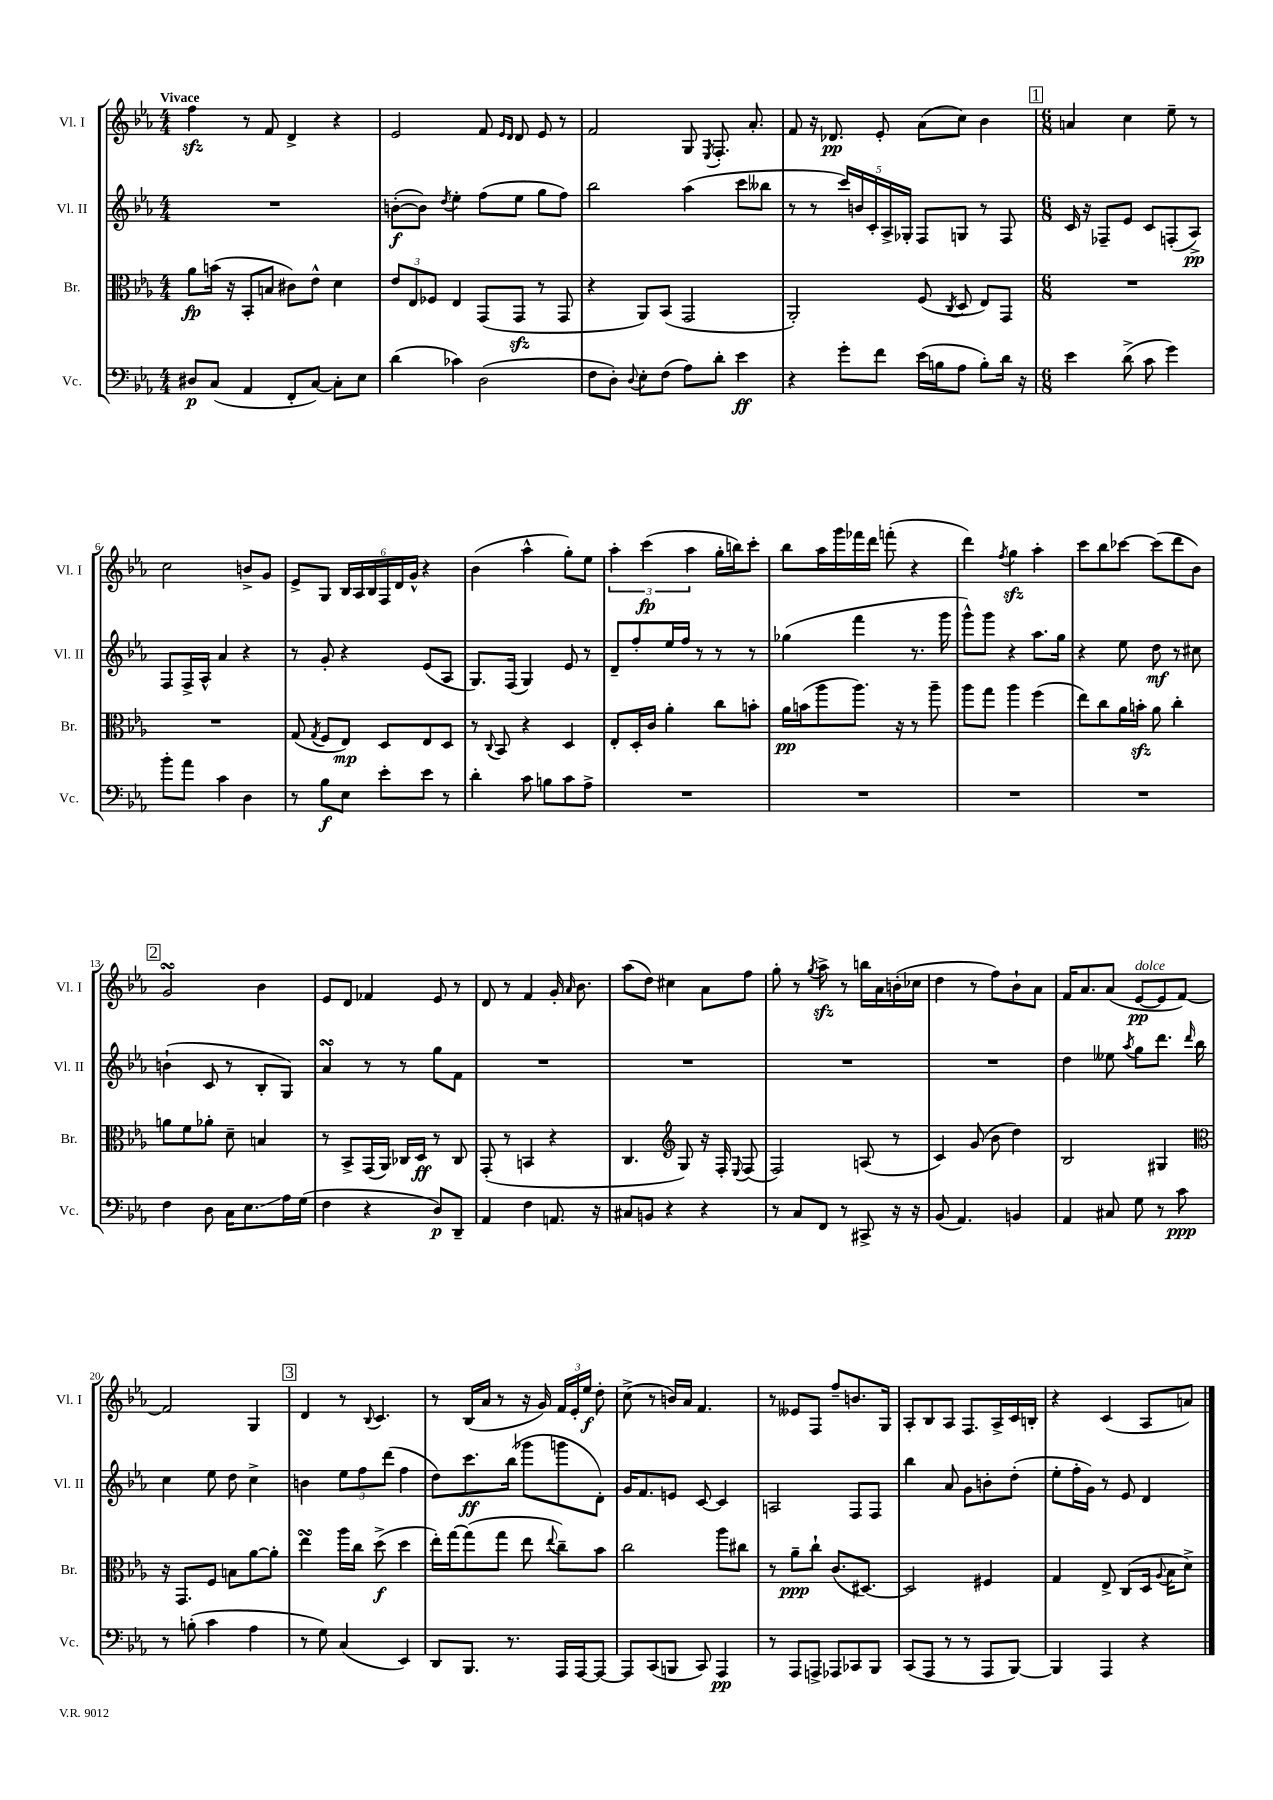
<<
\new StaffGroup <<
\new Staff = "s0" \with { instrumentName = "Vl. I" shortInstrumentName = "Vl. I" } {
    \clef treble \key ees \major \numericTimeSignature \time 4/4 \tempo "Vivace"
    \autoBeamOff f''4\sfz r8 f'8 d'4-> r4 |
    ees'2 f'8 \grace { ees'16[ d'16] } d'8 ees'8 r8 |
    f'2 g8 \acciaccatura { ees8 } f8.-. aes'8.-. |
    f'8 r16 des'8.\pp ees'8-. aes'8[( c''8]) bes'4 |
    \mark \markup { \box "1" } \numericTimeSignature \time 6/8 a'4 c''4 ees''8-- r8 |
    c''2 b'8[-> g'8] |
    ees'8[-> g8] \tuplet 6/4 { bes16[ aes16 bes16 f16 d'16 g'16]-^ } r4 |
    bes'4( aes''4-^ g''8[-.) ees''8] |
    \tuplet 3/2 { aes''4-. c'''4\fp( aes''4 } g''16[-. b''16) c'''8]-. |
    bes''8[ aes''16 g'''16 fes'''16 d'''16] f'''8-.( r4 |
    d'''4) \acciaccatura { f''8 } g''4\sfz aes''4-. |
    c'''8[ bes''8 ces'''8]~ ces'''8[( d'''8 bes'8]) |
    \mark \markup { \box "2" } g'2\turn bes'4 |
    ees'8[ d'8] fes'4 ees'8 r8 |
    d'8 r8 f'4 g'16-. \grace { aes'16 } bes'8. |
    aes''8[( d''8]) cis''4 aes'8[ f''8] |
    g''8-. r8 \acciaccatura { g''8 } aes''8->\sfz r8 b''16[ aes'16 b'16-.( ces''16] |
    d''4 r8 f''8[) bes'8-! aes'8] |
    f'16[ aes'8. aes'8]( ees'8[~\pp^\markup { \italic "dolce" } ees'8 f'8]~) |
    f'2 g4 |
    \mark \markup { \box "3" } d'4 r8 \appoggiatura { bes8 } c'4. |
    r8 bes16[( aes'16] r8 r16 g'16) \tuplet 3/2 { f'16[ ees'16-. ees''16]\f } d''8-. |
    c''8->( r8 b'16[) aes'16] f'4. |
    r8 eeses'8[ f8] f''8[-- b'8. g16] |
    aes8[-. bes8 aes8] f8.[ aes16-> c'16 b16]-. |
    r4 c'4( aes8[ a'8]) \bar "|." |
}
\new Staff = "s1" \with { instrumentName = "Vl. II" shortInstrumentName = "Vl. II" } {
    \clef treble \key ees \major \numericTimeSignature \time 4/4
    \autoBeamOff R1 |
    b'8[~-.\f( b'8]) \acciaccatura { d''8 } ees''4-. f''8[( ees''8] g''8[ f''8]) |
    bes''2 aes''4( c'''8[ beses''8] |
    r8 r8 \tuplet 5/4 { c'''16[) b'16 c'16-. aes16-> ges16]-. } f8[ g8] r8 f8 |
    \mark \markup { \box "1" } \numericTimeSignature \time 6/8 c'16 r16 fes8[-- ees'8] c'8[ f8-.( aes8]->\pp) |
    f8[ f16-> aes16]-^ aes'4 r4 |
    r8 g'8-. r4 ees'8[( aes8] |
    g8.[) f16]( g4) ees'8 r8 |
    d'8[-- f''8-. ees''16 f''16] r8 r8 r8 |
    ges''4( f'''4 r8. g'''16 |
    g'''8[-^) g'''8] r4 aes''8.[ g''16] |
    r4 ees''8 d''8\mf r8 cis''8 |
    \mark \markup { \box "2" } b'4-!( c'8 r8 bes8[-. g8]) |
    aes'4\turn r8 r8 g''8[ f'8] |
    R2. |
    R2. |
    R2. |
    R2. |
    d''4 eeses''8 \acciaccatura { aes''8 } g''8[ d'''8.] \grace { d'''16 } bes''16 |
    c''4 ees''8 d''8 c''4-> |
    \mark \markup { \box "3" } b'4 \tuplet 3/2 { ees''8[ f''8 d'''8]( } f''4 |
    d''8[) c'''8.\ff bes''16]( ges'''8[ g'''8 d'8]-.) |
    g'16[ f'8. e'8] c'8~ c'4 |
    a2 f8[ f8] |
    bes''4 aes'8 g'8[ b'8-. d''8]-.( |
    ees''8[-. f''16-. g'16]) r8 ees'8 d'4 \bar "|." |
}
\new Staff = "s2" \with { instrumentName = "Br." shortInstrumentName = "Br." } {
    \clef alto \key ees \major \numericTimeSignature \time 4/4
    \autoBeamOff aes'8[\fp b'16]( r16 bes,8[-. b8] cis'8[) ees'8]-^ d'4 |
    \tuplet 3/2 { ees'8[ ees8 fes8] } ees4 g,8[( g,8]\sfz r8 g,8 |
    r4 aes,8[) bes,8]( g,2 |
    aes,2-.) f8( \acciaccatura { c8 } d8 ees8[) g,8] |
    \mark \markup { \box "1" } \numericTimeSignature \time 6/8 R2. |
    R2. |
    g8( \acciaccatura { g8 } f8[ ees8]\mp) d8[ ees8 d8] |
    r8 \appoggiatura { c8 } bes,8 r4 d4 |
    ees8[-. d16-. c'16] aes'4-. c''8[ b'8]-. |
    aes'16[\pp b'16( aes''8 aes''8.]) r16 r8 aes''8-- |
    aes''8[ g''8] aes''4 f''4( |
    ees''8[) c''8 aes'16 b'16]-.\sfz aes'8 c''4-. |
    \mark \markup { \box "2" } a'8[ f'8 aes'8]-. d'8-- b4 |
    r8 bes,8[-> g,16( aes,16]) ces16[ d16]\ff r8 ces8 |
    g,8-.( r8 b,4 r4 |
    c4. \clef treble g8) r16 f16-. \appoggiatura { ees8 } f8( |
    f2) a8( r8 |
    c'4) g'8( bes'8 d''4) |
    bes2 gis4 |
    \clef alto r16 g,8.[ f8] b8[ aes'8~ aes'8]-. |
    \mark \markup { \box "3" } ees''4\turn aes''16[ c''16] d''8->\f( d''4 |
    ees''16[-.) g''16~ g''8( g''8] ees''8 \appoggiatura { ees''8 } c''8[--) bes'8] |
    c''2 aes''8[ cis''8] |
    r8 aes'8[--\ppp c''8]-! c'8.[( dis8.]~) |
    dis2 fis4 |
    g4 ees8-> c8[( d16] \appoggiatura { aes8 } bes16[ d'8]->) \bar "|." |
}
\new Staff = "s3" \with { instrumentName = "Vc." shortInstrumentName = "Vc." } {
    \clef bass \key ees \major \numericTimeSignature \time 4/4
    \autoBeamOff dis8[\p c8]( aes,4 f,8[-. c8]~) c8[-. ees8] |
    d'4( ces'4) d2( |
    f8[ d8]-.) \appoggiatura { d8 } ees8[-. f8]( aes8[) d'8]-. ees'4\ff |
    r4 g'8[-. f'8] ees'16[( b16 aes8] b8[-.) d'16] r16 |
    \mark \markup { \box "1" } \numericTimeSignature \time 6/8 ees'4 d'8->( c'8 g'4) |
    bes'8[-. aes'8] c'4 d4 |
    r8 bes8[\f ees8] ees'8[-. ees'8] r8 |
    d'4-. c'8 b8[ c'8 aes8]-> |
    R2. |
    R2. |
    R2. |
    R2. |
    \mark \markup { \box "2" } f4 d8 c16[ ees8.\glissando aes16 g16]( |
    f4 r4 d8[\p) d,8]-- |
    aes,4 f4 a,8. r16 |
    cis8[ b,8] r4 r4 |
    r8 c8[ f,8] r8 cis,8-> r16 r16 |
    bes,8( aes,4.) b,4 |
    aes,4 cis8 g8 r8 c'8\ppp |
    r8 b8-.( c'4 aes4 |
    \mark \markup { \box "3" } r8 g8) c4( ees,4) |
    d,8[ bes,,8.] r8. aes,,16[ aes,,16~ aes,,8]~ |
    aes,,8[ c,8( b,,8] c,8) aes,,4\pp |
    r8 aes,,8[ a,,8]-> aes,,8[ ces,8 bes,,8] |
    c,8[( aes,,8] r8 r8 aes,,8[ bes,,8]~) |
    bes,,4 aes,,4 r4 \bar "|." |
}
>>
>>
